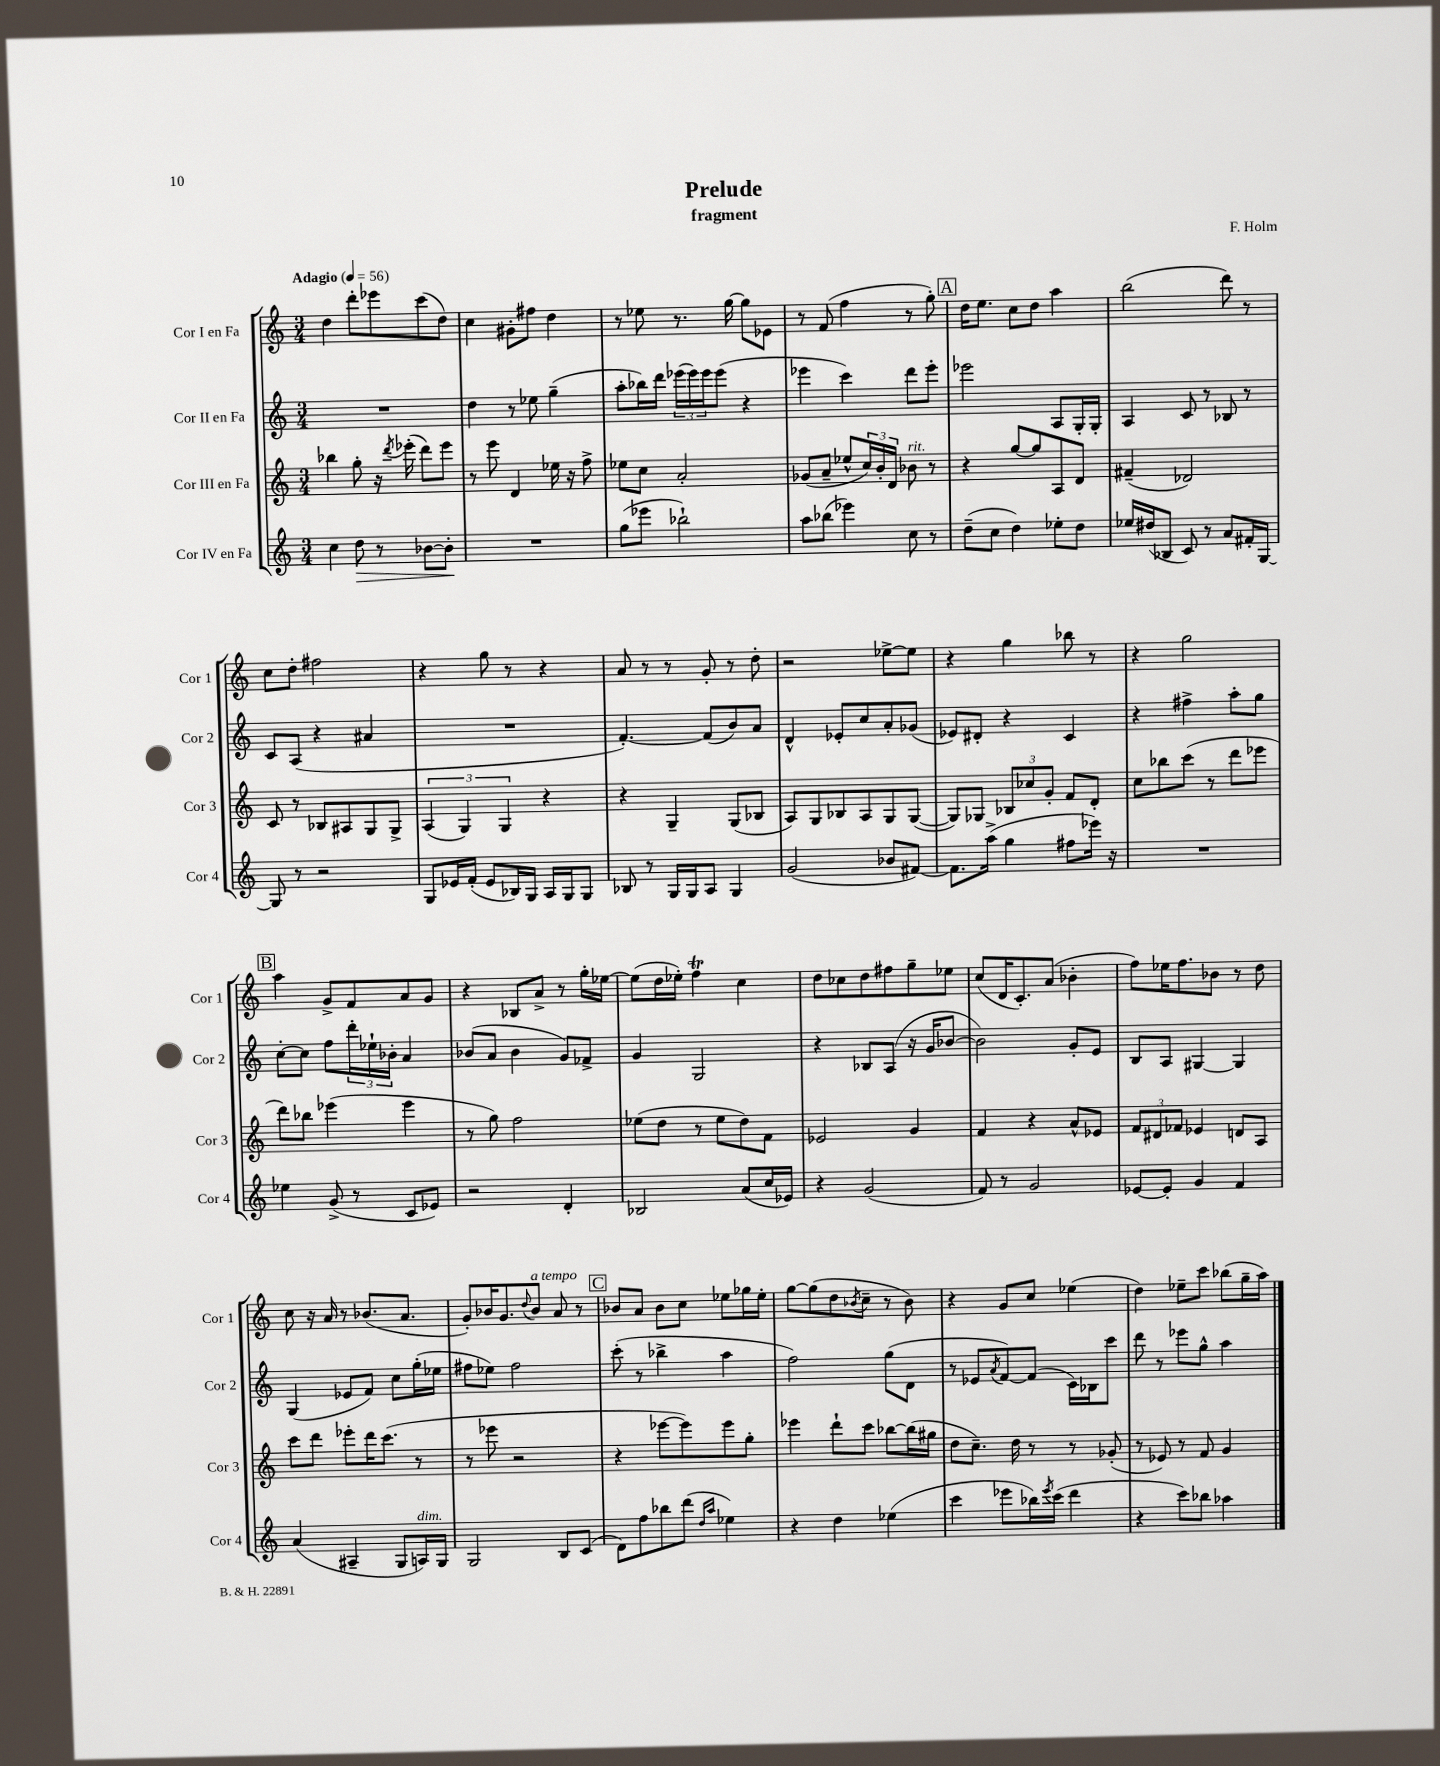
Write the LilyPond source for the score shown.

\header { title = "Prelude" composer = "F. Holm" subtitle = "fragment" }
<<
\new StaffGroup <<
\new Staff = "s0" \with { instrumentName = "Cor I en Fa" shortInstrumentName = "Cor 1" } {
    \clef treble \key c \major \numericTimeSignature \time 3/4 \tempo "Adagio" 4 = 56
    d''4 d'''8-. ees'''8 c'''8( d''8) |
    c''4 gis'8-. fis''8 d''4 |
    r8 ees''8 r8. g''16~ g''8 ees'8 |
    r8 f'8( f''4 r8 g''8-.) |
    \mark \markup { \box "A" } d''16 e''8. c''8 d''8 a''4 |
    b''2( d'''8) r8 |
    c''8 d''8-. fis''2 |
    r4 g''8 r8 r4 |
    a'8 r8 r8 g'8-. r8 d''8-. |
    r2 ees''8~-> ees''8 |
    r4 g''4 bes''8 r8 |
    r4 g''2 |
    \mark \markup { \box "B" } a''4 g'8-> f'8 a'8 g'8 |
    r4 bes8 a'8-> r8 g''16-. ees''16~ |
    ees''8( d''16 ees''16-.) f''4\trill c''4 |
    d''8 ces''8 d''8 fis''8 g''8-- ees''8 |
    c''8( d'16 c'8.-.) a'8( bes'4-. |
    f''8) ees''16 f''8. bes'8 r8 d''8 |
    c''8 r16 a'16 r8 bes'8.( a'8. |
    g'8-.) bes'16 g'8. \appoggiatura { d''8 } bes'8^\markup { \italic "a tempo" } a'8 r8 |
    \mark \markup { \box "C" } bes'8 a'8 bes'8 c''8 ees''8 ges''16 ees''16-. |
    g''8~ g''8( d''8 \acciaccatura { bes'8 } c''8-- r8 bes'8) |
    r4 g'8 c''8 ees''4( |
    d''4) ees''8-- c'''8 bes''8( g''16-- a''16) \bar "|." |
}
\new Staff = "s1" \with { instrumentName = "Cor II en Fa" shortInstrumentName = "Cor 2" } {
    \clef treble \key c \major \numericTimeSignature \time 3/4
    R2. |
    d''4 r8 ees''8 g''4--( |
    a''8-. bes''16) d'''16 \tuplet 3/2 { ees'''16( ees'''16) ees'''16 } ees'''8( r4 |
    ees'''4 c'''4) d'''8 ees'''8-. |
    \mark \markup { \box "A" } ees'''2 a8 g16-. g16-. |
    a4 c'8 r8 bes8 r8 |
    c'8 a8( r4 ais'4 |
    R2. |
    f'4.~-.) f'8( b'8) a'8 |
    d'4-^ ees'8-. c''8 a'8-. ges'8( |
    ees'8) dis'8-. r4 c'4 |
    r4 fis''4-> a''8-. g''8 |
    \mark \markup { \box "B" } c''8~-. c''8 f''8 \tuplet 3/2 { d'''16-. ees''16-! bes'16-. } a'4 |
    bes'8( a'8 bes'4 g'8) fes'8-> |
    g'4 g2 |
    r4 bes8 a8( r16 g'16 bes'8~ |
    bes'2) g'8-. e'8 |
    b8 a8 gis4~ gis4 |
    g4( ees'8 f'8) c''8 g''16-.( ees''16 |
    fis''8 ees''8) fis''2 |
    \mark \markup { \box "C" } c'''8-.( r8 bes''4-> a''4 |
    f''2) g''8( d'8 |
    r8 ees'8 \acciaccatura { a'8 } f'8~) f'8( c'16) bes16 c'''8 |
    d'''8 r8 ees'''8 g''8-^ a''4 \bar "|." |
}
\new Staff = "s2" \with { instrumentName = "Cor III en Fa" shortInstrumentName = "Cor 3" } {
    \clef treble \key c \major \numericTimeSignature \time 3/4
    bes''4 g''8-. r16 \acciaccatura { d'''8 } ees'''16-.( d'''8) ees'''8 |
    r8 e'''8 d'4 ees''16 r16 f''8-> |
    ees''8 c''8 a'2-. |
    ges'8( a'8-- ees''8-^ \tuplet 3/2 { c''16) b'16-. d'16 } bes'8^\markup { \italic "rit." } r8 |
    \mark \markup { \box "A" } r4 g''8~ g''8 a8 d'8 |
    fis'4--( des'2) |
    c'8 r8 bes8 ais8 g8 g8-> |
    \tuplet 3/2 { a4( g4) g4 } r4 |
    r4 g4-- g8( bes8 |
    a8) g8 bes8 a8 g8 g8~( |
    g8) ges8 \tuplet 3/2 { bes8 ces''8 g'8-. } f'8 d'8-. |
    c''8 bes''8 c'''8( r8 d'''8 ees'''8 |
    \mark \markup { \box "B" } d'''8) bes''8 ees'''4( ees'''4 |
    r8 g''8) f''2 |
    ees''8( d''8 r8 ees''8 d''8) f'8 |
    ees'2 g'4 |
    f'4 r4 a'8-^ ees'8 |
    \tuplet 3/2 { f'8 dis'8 fes'8 } ees'4 d'8 a8 |
    c'''8 d'''8 ees'''8-. d'''16 c'''8.( r8 |
    r8 ees'''8 r2 |
    \mark \markup { \box "C" } r4 ees'''8~ ees'''8) ees'''8 g''8-. |
    ees'''4 d'''8-! c'''8 bes''8~ bes''16( gis''16 |
    d''8 c''8.--) d''16 r8 r8 ges'8-.( |
    r8 ees'8) r8 f'8 g'4 \bar "|." |
}
\new Staff = "s3" \with { instrumentName = "Cor IV en Fa" shortInstrumentName = "Cor 4" } {
    \clef treble \key c \major \numericTimeSignature \time 3/4
    c''4 d''8\> r8 bes'8~ bes'8-.\! |
    R2. |
    g''8( ees'''8 bes''2-!) |
    a''8 bes''8( ees'''4) c''8 r8 |
    \mark \markup { \box "A" } d''8--( c''8 d''4) ees''8-. d''8 |
    ees''16 dis''16( bes8 c'8) r8 a'8 fis'16-. g16~ |
    g8 r8 r2 |
    g8 ees'16 f'16-.( ees'8 bes16) g16 a16 g16 g8 |
    bes8 r8 g16 g16 a8 g4 |
    g'2( bes'8 fis'8~) |
    fis'8. a''16->( g''4 fis''8 ees'''16) r16 |
    R2. |
    \mark \markup { \box "B" } ees''4 g'8->( r8 c'8 ees'8) |
    r2 d'4-. |
    bes2 a'8( c''16 ees'16) |
    r4 g'2( |
    f'8) r8 g'2 |
    ees'8~ ees'8-. g'4 f'4 |
    a'4( ais4-- g8 a16^\markup { \italic "dim." }) g16 |
    g2 b8 c'8( |
    \mark \markup { \box "C" } d'8) f''8 bes''8 d'''8( \grace { d''16 a''16 } ees''4) |
    r4 d''4 ees''4( |
    c'''4 ees'''8 bes''16) \acciaccatura { ees'''8 } c'''16( d'''4 |
    r4 c'''8) bes''8 aes''4 \bar "|." |
}
>>
>>
\layout { \context { \Score \remove "Bar_number_engraver" } }
